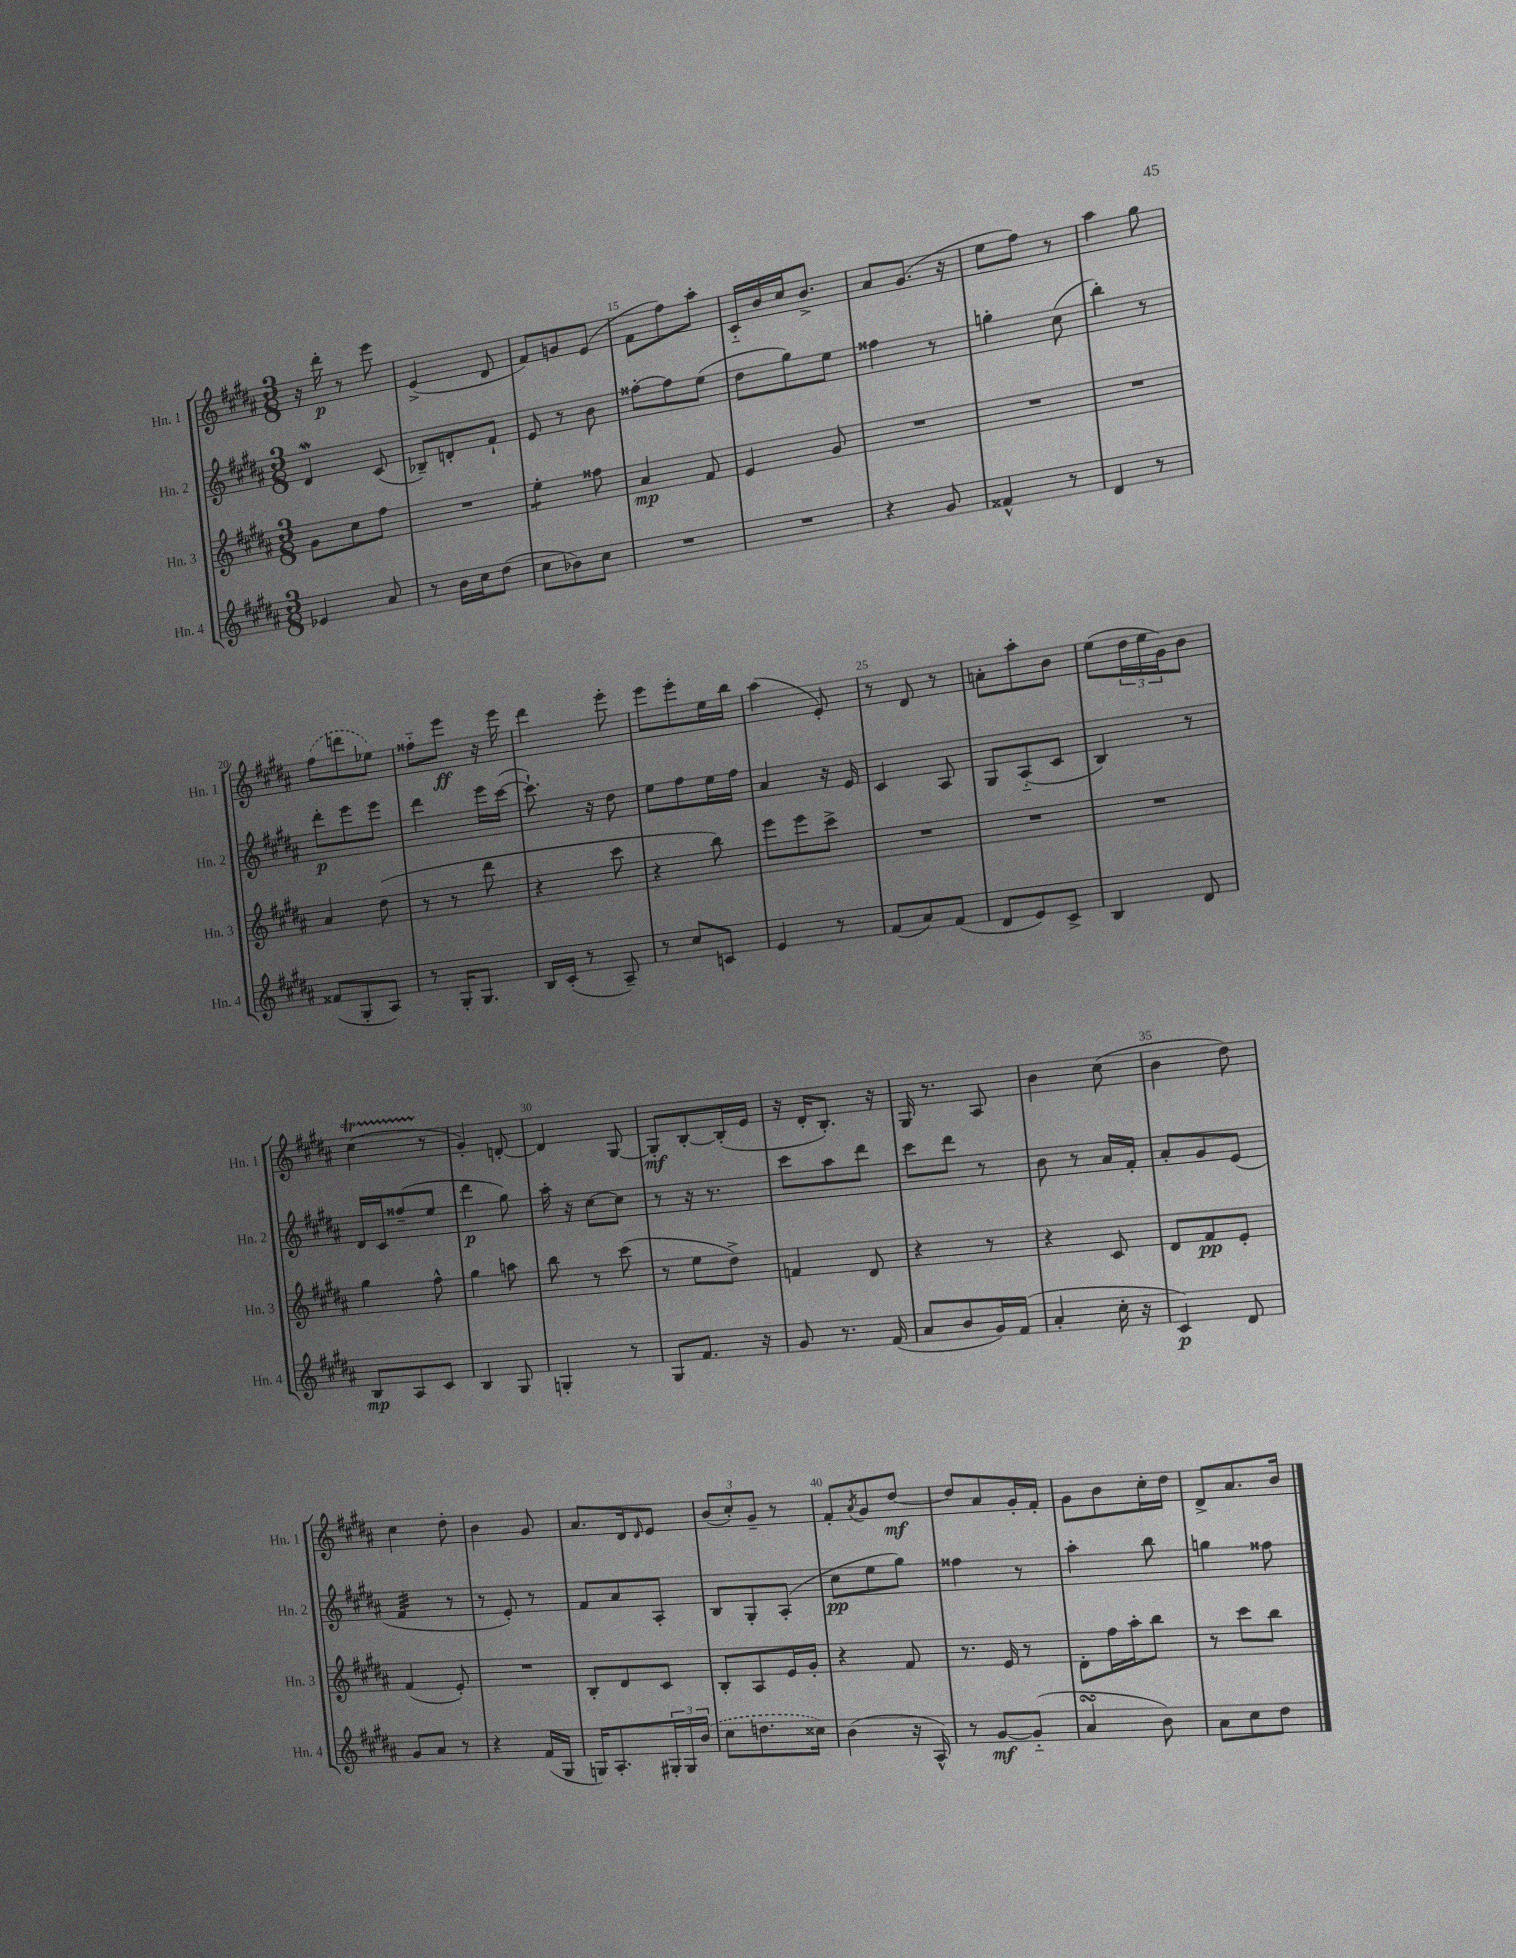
<<
\new StaffGroup <<
\new Staff = "s0" \with { instrumentName = "Hn. 1" shortInstrumentName = "Hn. 1" } {
    \clef treble \key b \major \numericTimeSignature \time 3/8
    r16 dis'''16-.\p r8 e'''8 |
    e'4->( dis'8 |
    fis'8) g'8 e'8( |
    fis'8 fis''8) ais''8-. |
    cis'16-_ b'16 cis''16 b'8.-> |
    ais'8 gis'8.( r16 |
    e''8 fis''8) r8 |
    ais''4 gis''8 |
    \once \slurDashed fis''8( d'''8 ees''8) |
    fisis''8-_ e'''8\ff r16 e'''16 |
    dis'''4 e'''8-. |
    e'''8 e'''8-. e''16 b''16 |
    ais''4( e'8-.) |
    r8 dis'8 r8 |
    a'8-. ais''8-. b'8 |
    e''8( \tuplet 3/2 { dis''16 e''16 gis'16) } b'8 |
    cis''4\startTrillSpan( r8\stopTrillSpan |
    gis'4-.) d'8~-. |
    d'4 gis8~ |
    gis8-.\mf b8~-. b16-.( e'16 |
    r16 dis'16-. b8.-.) r16 |
    gis16 r8. ais8 |
    b'4 cis''8( |
    b'4 dis''8) |
    cis''4 dis''8-. |
    b'4 gis'8 |
    ais'8. dis'16 \grace { dis'16 } e'8 |
    \tuplet 3/2 { b'8( cis''8-.) gis'8-- } r8 |
    fis'8-. \acciaccatura { ais'8 } gis'8 dis''8~\mf |
    dis''8 ais'8 gis'16-. fis'16-. |
    gis'8 b'8 cis''16-. dis''16 |
    dis'8-> ais'8. b'16 \bar "|." |
}
\new Staff = "s1" \with { instrumentName = "Hn. 2" shortInstrumentName = "Hn. 2" } {
    \clef treble \key b \major \numericTimeSignature \time 3/8
    dis'4\mordent cis'8( |
    bes8--) d'8-. fis'8-! |
    e'8 r8 b'8 |
    fisis''8~-. fisis''8 e''8( |
    dis''8 gis''8) e''8 |
    fisis''4 r8 |
    g''4-. cis''8( |
    b''4-.) r8 |
    dis'''8-.\p e'''8 e'''8 |
    dis'''4 e'''16 cis'''16~( |
    cis'''8.-!) r16 dis''8 |
    e''8 fis''8 e''16 fis''16 |
    ais'4 r16 e'16 |
    cis'4 ais8 |
    gis8 ais8-_( cis'8 |
    b4) r8 |
    dis'16 cis'16 fisis''8--( e''8 |
    dis'''4\p gis''8) |
    ais''16-. r16 cis''8~ cis''8 |
    r8 r16 r8. |
    cis'''8 ais''8 dis'''8 |
    cis'''8 dis'''8 r8 |
    b'8 r8 ais'16 fis'16-. |
    ais'8-. gis'8 e'8( |
    fis'4:32 r8 |
    r8 e'8-.) r8 |
    fis'8 ais'8 ais8-. |
    b8 gis8-. ais8-.( |
    cis''8\pp e''8 gis''8) |
    fisis''4 r8 |
    ais''4-. b''8 |
    g''4 fisis''8 \bar "|." |
}
\new Staff = "s2" \with { instrumentName = "Hn. 3" shortInstrumentName = "Hn. 3" } {
    \clef treble \key b \major \numericTimeSignature \time 3/8
    gis'8 cis''8 fis''8 |
    R4. |
    e''4:8-. fisis''8 |
    ais'4\mp fis'8 |
    e'4 gis'8 |
    R4. |
    R4. |
    R4. |
    ais'4 dis''8( |
    r8 r8 dis'''8 |
    r4 cis'''8 |
    r4 b''8) |
    e'''8 e'''8 cis'''8-> |
    R4. |
    R4. |
    R4. |
    gis''4 fis''8-^ |
    gis''4 a''8 |
    b''8 r8 cis'''8( |
    r8 e''8 dis''8->) |
    f'4 dis'8 |
    r4 r8 |
    r4 cis'8 |
    dis'8 fis'8\pp e'8-. |
    fis'4( e'8-.) |
    R4. |
    b8-. dis'8 cis'8 |
    b8-. ais8 e'16 gis'16-. |
    r4 fis'8 |
    r8. e'16 r8 |
    dis'8-. fis''16 ais''16-. b''8 |
    r8 cis'''8 b''8 \bar "|." |
}
\new Staff = "s3" \with { instrumentName = "Hn. 4" shortInstrumentName = "Hn. 4" } {
    \clef treble \key b \major \numericTimeSignature \time 3/8
    ees'4 ais'8 |
    r8 b'16 cis''16 dis''8( |
    cis''8 bes'8) cis''8 |
    R4. |
    R4. |
    r4 gis'8 |
    fisis'4-^ r8 |
    dis'4 r8 |
    fisis'8( gis8-. ais8) |
    r8 gis16-. gis8. |
    b16 cis'16-.( r8 ais8--) |
    r8 cis''8 c'8 |
    e'4 r8 |
    fis'8( ais'8) fis'8( |
    dis'8 e'8) cis'8-> |
    b4 dis'8 |
    b8\mp ais8 cis'8 |
    b4 gis8 |
    g4-. r8 |
    gis8 fis'8. r16 |
    gis'8 r8. fis'16( |
    ais'8 b'8 gis'16) fis'16( |
    ais'4-. cis''16-. r16 |
    cis'4\p) dis'8 |
    gis'8 ais'8 r8 |
    r4 fis'16( gis16 |
    g16) ais8.-. \tuplet 3/2 { gis16-. gis16 \once \slurDashed b'16( } |
    cis''8 d''8. cisis''16) |
    b'4( r16 ais16-^) |
    r8 gis'8~\mf gis'8-_( |
    ais'4\turn b'8) |
    ais'8 cis''8 dis''8 \bar "|." |
}
>>
>>
\layout { \context { \Score currentBarNumber = #12 \override BarNumber.break-visibility = ##(#f #t #t) barNumberVisibility = #(every-nth-bar-number-visible 5) } }
